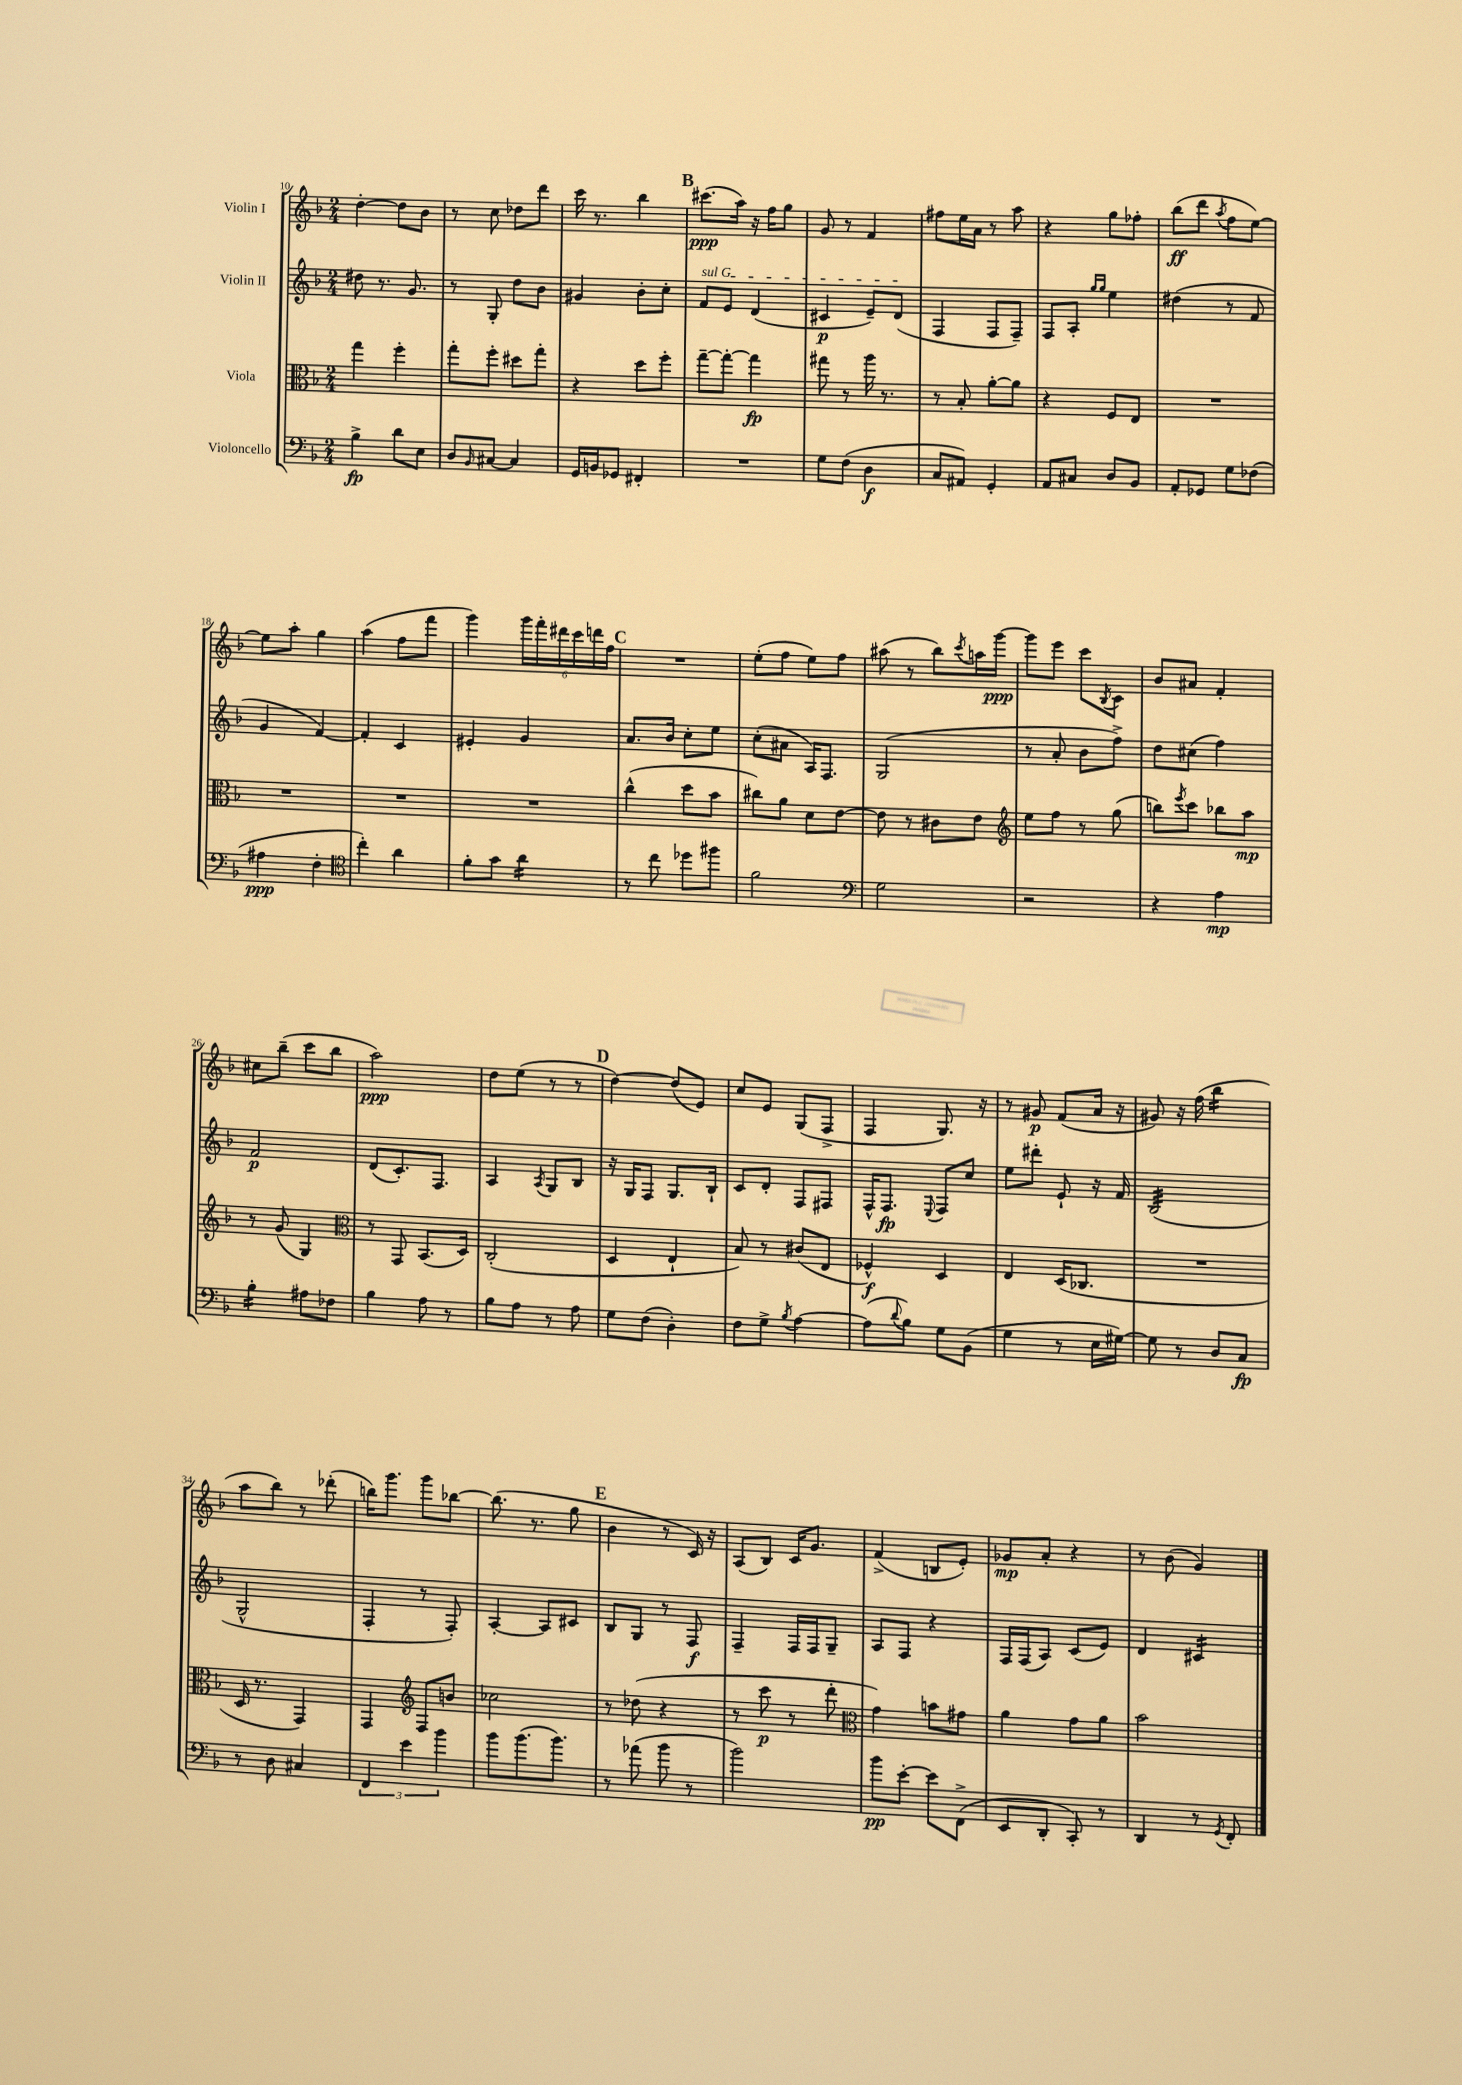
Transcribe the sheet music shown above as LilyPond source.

<<
\new StaffGroup <<
\new Staff = "s0" \with { instrumentName = "Violin I" } {
    \clef treble \key f \major \numericTimeSignature \time 2/4
    d''4~-. d''8 bes'8 |
    r8 c''8 des''8 d'''8 |
    c'''16 r8. bes''4 |
    \mark \markup { \bold "B" } cis'''8.\ppp( a''16) r16 f''16 g''8 |
    g'8 r8 f'4 |
    fis''8 e''16 a'16 r8 a''8 |
    r4 g''8 fes''8-. |
    bes''8\ff( d'''8 \acciaccatura { a''8 } f''8 e''8~) |
    e''8 a''8-. g''4 |
    a''4( f''8 f'''8 |
    g'''4) \tuplet 6/4 { g'''16 f'''16-. dis'''16 c'''16 d'''16 f''16 } |
    \mark \markup { \bold "C" } R2 |
    e''8-.( f''8 e''8) f''8 |
    ais''8( r8 bes''8) \acciaccatura { c'''8 } a''16 g'''16~\ppp |
    g'''8 e'''8 c'''8 \acciaccatura { bes8 } c'8 |
    bes'8 ais'8 f'4-. |
    cis''8 bes''8--( c'''8 bes''8 |
    a''2\ppp) |
    d''8 e''8( r8 r8 |
    \mark \markup { \bold "D" } d''4~) d''8( e'8) |
    c''8 e'8 g8( f8-> |
    f4 g8.) r16 |
    r8 gis'8\p f'8( a'16 r16 |
    gis'8) r16 f''16( bes''4:16 |
    a''8 bes''8) r8 des'''8-.( |
    b''16) g'''8. g'''8 bes''8~ |
    bes''8.( r8. g''8 |
    \mark \markup { \bold "E" } bes'4 r8 c'16) r16 |
    a8( bes8) c'16 g'8. |
    f'4->( b8 e'8-.) |
    ges'8\mp a'8-. r4 |
    r8 bes'8( g'4) \bar "|." |
}
\new Staff = "s1" \with { instrumentName = "Violin II" } {
    \clef treble \key f \major \numericTimeSignature \time 2/4
    dis''8 r8. g'8. |
    r8 g8-. d''8 bes'8 |
    gis'4 bes'8-. c''8-. |
    \mark \markup { \bold "B" } \once \override TextSpanner.bound-details.left.text = \markup { \italic "sul G" } f'8\startTextSpan e'8 d'4( |
    cis'4\p e'8--) d'8\stopTextSpan( |
    f4 f8 f8--) |
    f8 a8-. \grace { g''16 g''16 } e''4 |
    dis''4( r8 f'8 |
    g'4 f'4~) |
    f'4-. c'4 |
    eis'4-. g'4 |
    \mark \markup { \bold "C" } a'8. bes'16 c''8-. e''8 |
    c''8-.( ais'8 a16) f8. |
    g2( |
    r8 a'8-. bes'8 f''8->) |
    d''8 cis''8( f''4) |
    f'2\p |
    d'8( c'8.-.) f8. |
    a4 \acciaccatura { a8 } g8 bes8 |
    \mark \markup { \bold "D" } r16 g16 f8 g8. bes16-! |
    c'8 d'8-. f8 fis8 |
    f16-^ f8.\fp \appoggiatura { e8 } f8 c''8 |
    e''8 dis'''8-. e'8-! r16 f'16 |
    bes2:32( |
    g2-^ |
    f4-. r8 f8-.) |
    a4~-. a8 cis'8 |
    \mark \markup { \bold "E" } bes8 g8 r8 f8\f |
    f4-- f16 f16 g8-- |
    a8 f8 r4 |
    f16 f16( a8) c'8( e'8) |
    d'4 cis'4:16 \bar "|." |
}
\new Staff = "s2" \with { instrumentName = "Viola" } {
    \clef alto \key f \major \numericTimeSignature \time 2/4
    g''4 f''4-. |
    g''8-. f''8-. dis''8 g''8-. |
    r4 d''8 f''8-. |
    \mark \markup { \bold "B" } g''8~-- g''8~-. g''4\fp |
    gis''8 r8 a''16 r8. |
    r8 bes8-. a'8~-. a'8 |
    r4 f8 e8 |
    R2 |
    R2 |
    R2 |
    R2 |
    \mark \markup { \bold "C" } c''4-^( d''8 bes'8 |
    cis''8) a'8 d'8 e'8~ |
    e'8 r8 cis'8 e'8 |
    \clef treble e''8 f''8 r8 g''8( |
    b''8) \acciaccatura { e'''8 } c'''8 bes''8 a''8\mp |
    r8 g'8( g4) |
    \clef alto r8 g,8 bes,8.( d16) |
    c2-.( |
    \mark \markup { \bold "D" } d4 e4-! |
    bes8) r8 cis'8( e8 |
    fes4-^\f) d4 |
    e4 d16( ces8. |
    R2 |
    d16 r8. g,4) |
    g,4 \clef treble f8 b'8 |
    ces''2 |
    \mark \markup { \bold "E" } r8 des''8( r4 |
    r8 c'''8\p r8 d'''8-. |
    \clef alto g'4) b'8 gis'8 |
    a'4 g'8 a'8 |
    bes'2 \bar "|." |
}
\new Staff = "s3" \with { instrumentName = "Violoncello" } {
    \clef bass \key f \major \numericTimeSignature \time 2/4
    bes4->\fp d'8 e8 |
    d8 \grace { bes,16 } cis8~ cis4 |
    g,16 b,16 ges,8 fis,4-. |
    \mark \markup { \bold "B" } R2 |
    g8 f8( d4\f |
    c8 ais,8) g,4-. |
    a,8 cis8 d8 bes,8 |
    a,8-. ges,8 g8 fes8( |
    ais4\ppp f4-. |
    \clef tenor c''4-.) a'4 |
    f'8-. g'8 a'4:16 |
    \mark \markup { \bold "C" } r8 c''8 des''8 fis''8 |
    f'2 |
    \clef bass g2 |
    r2 |
    r4 a4\mp |
    bes4:16-. ais8 fes8 |
    bes4 a8 r8 |
    bes8 a8 r8 a8 |
    \mark \markup { \bold "D" } g8 f8( d4-.) |
    f8 g8-> \acciaccatura { bes8 } a4~ |
    a8( \appoggiatura { d'8 } bes8) g8 bes,8( |
    g4 r8 e16 gis16~) |
    gis8 r8 d8 c8\fp |
    r8 d8 cis4 |
    \tuplet 3/2 { f,4 e'4 bes'4 } |
    bes'8 bes'8.( bes'8.) |
    \mark \markup { \bold "E" } r8 aes'8( bes'8 r8 |
    bes'2) |
    bes'8\pp e'8~-. e'8 f,8->( |
    e,8 d,8-. c,8-.) r8 |
    d,4 r8 \acciaccatura { g,8 } f,8-. \bar "|." |
}
>>
>>
\layout { \context { \Score currentBarNumber = #10 } }
